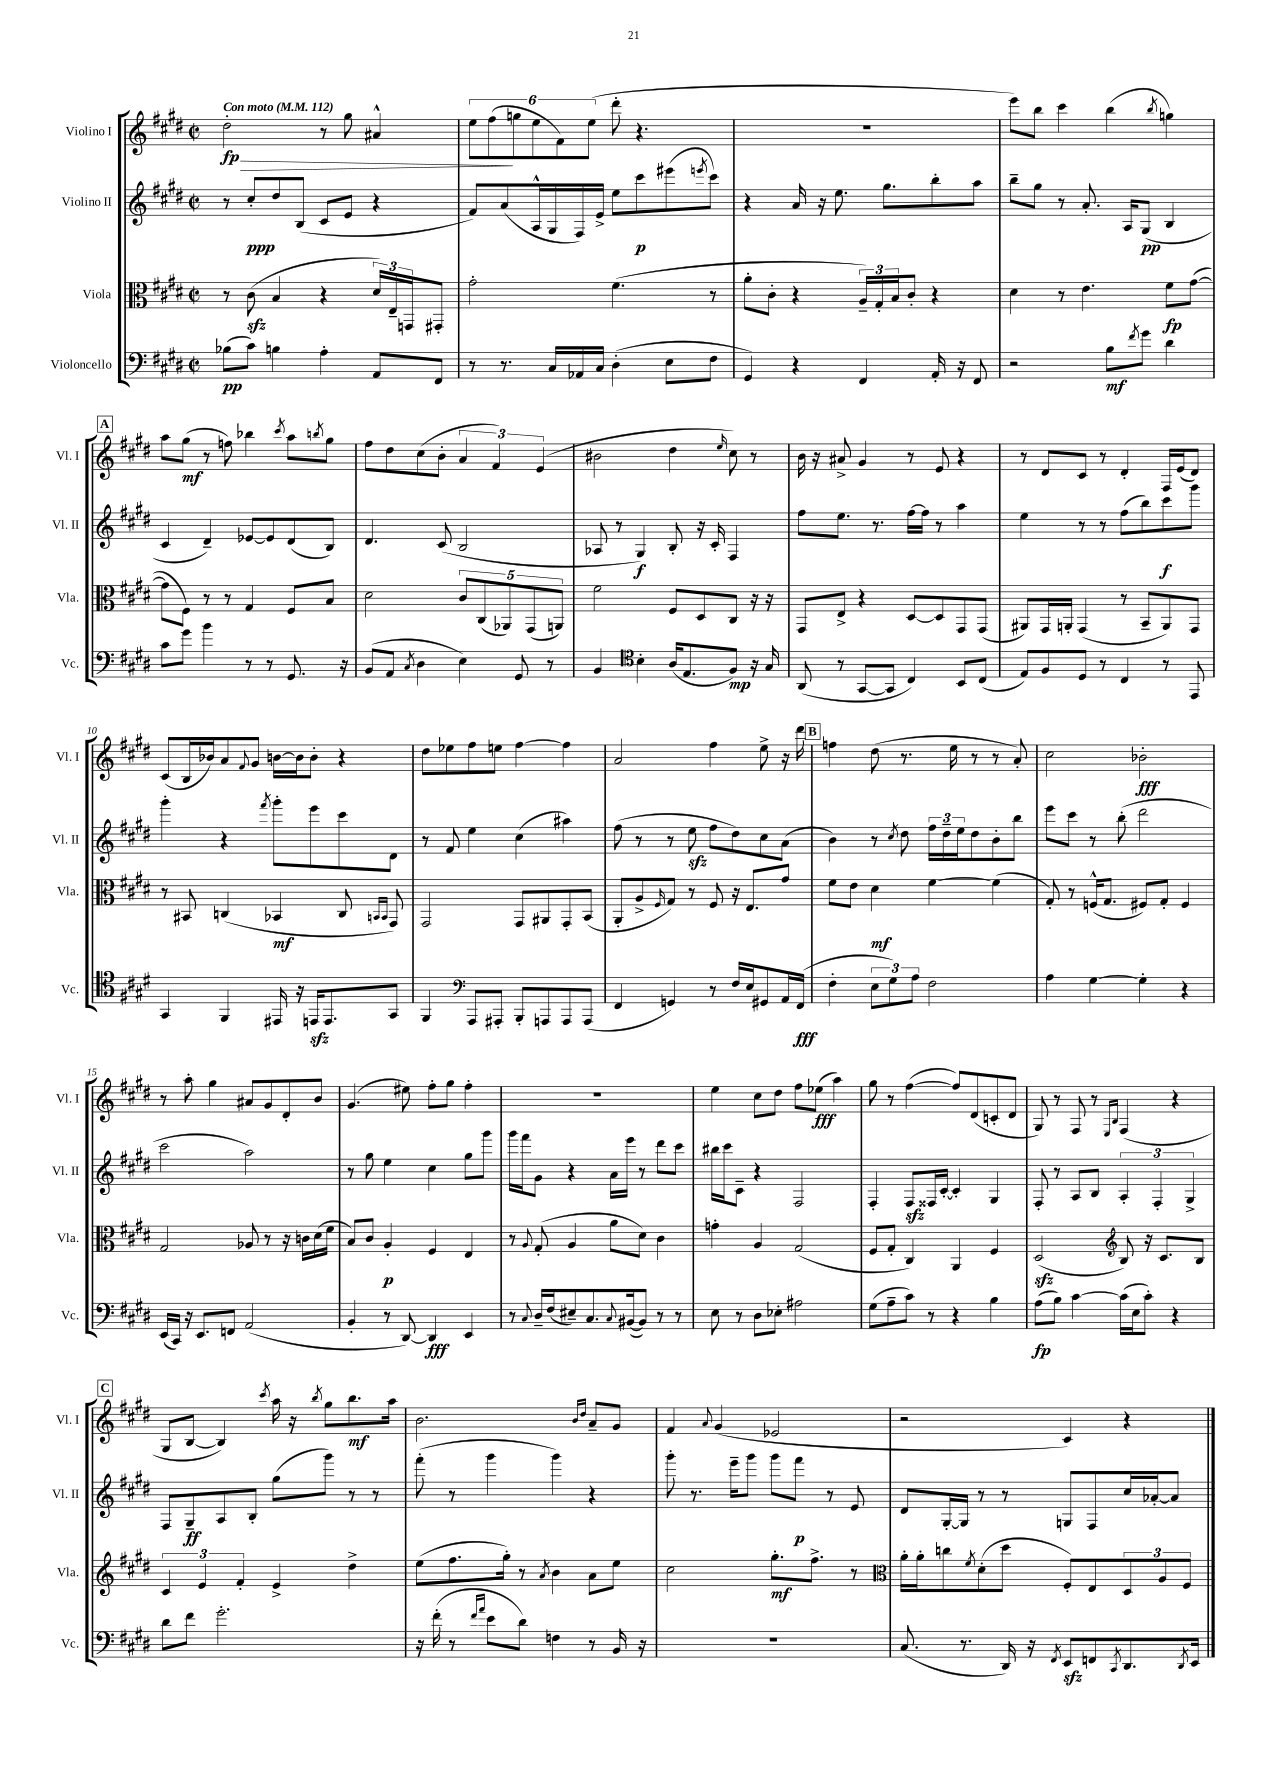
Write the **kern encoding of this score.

**kern	**kern	**kern	**kern
*staff4	*staff3	*staff2	*staff1
*clefF4	*clefC3	*clefG2	*clefG2
*k[f#c#g#d#]	*k[f#c#g#d#]	*k[f#c#g#d#]	*k[f#c#g#d#]
*M2/2	*M2/2	*M2/2	*M2/2
*met(c|)	*met(c|)	*met(c|)	*met(c|)
*MM112	*MM112	*MM112	*MM112
(8B-	8r	8r	2dd#'
8c#)	(8c#	8cc#'	.
4B	4B	8dd#	.
.	.	(8B	.
4A'	4r	8c#	8r
.	.	8e	8gg#
8AA	24d#)	4r	4a#^^
.	24E~	.	.
.	24GG	.	.
8FF#	8GG#'	.	.
=	=	=	=
8r	2g#'	8f#)	12ee
.	.	.	(12ff#
8.r	.	(8a	.
.	.	.	12gg
.	.	16A^^	12ee
16C#	.	16G#	.
.	.	.	12f#)
16AA-	.	16F#)	.
.	.	.	(12ee
16C#	.	16e^	.
(4D#'	(4.f#	8ee	8ddd#'
.	.	8ccc#	4.r
8E	.	(8eee#	.
.	.	8qeee	.
8F#	8r	8ccc#)	.
=	=	=	=
4GG#)	8a'	4r	1r
.	8c#'	.	.
4r	4r	16a	.
.	.	16r	.
.	.	8.ee	.
4FF#	24A~)	.	.
.	24G#'	.	.
.	.	8.gg#	.
.	24B	.	.
.	8c#'	.	.
16AA'	4r	8bb'	.
16r	.	.	.
8FF#	.	8aa	.
=	=	=	=
2r	4d#	8bb~	8eee)
.	.	8gg#	8bb
.	8r	8r	4ccc#
.	4.e	8.a'	.
8B	.	.	(4bb
.	.	16A	.
8qf#	.	.	.
8g#	.	(8G#	.
.	.	.	8qbb
4d#	8f#	4B	4gg)
.	([8g#	.	.
=	=	=	=
8c#	8g#]	4c#	8aa
8g#	8F#)	.	(8gg#
4b	8r	4d#~)	8r
.	8r	.	8ff)
8r	4G#	[8e-	4bb-
8r	.	8e-]	.
.	.	.	8qccc#
8.GG#	8F#	(8d#	8aa
.	.	.	8qbb
.	8B	8B)	8gg#
16r	.	.	.
=	=	=	=
(8BB	2d#	4.d#	8ff#
8AA	.	.	8dd#
8qC#	.	.	.
4D#	.	.	(8cc#
.	.	(8c#	8b'
4E)	10c#	2B	6a
.	(10C#	.	.
.	.	.	6f#)
.	10AA-)	.	.
8GG#	.	.	.
.	(10GG#	.	.
.	.	.	(6e
8r	.	.	.
.	10AA)	.	.
=	=	=	=
4BB	2f#	8A-	2b#
.	.	8r	.
*clefC4	*	*	*
4B'	.	4G#)	.
(16A	8F#	8B'	4dd#
8.E	.	.	.
.	8D#	16r	.
.	.	16c#'	.
.	.	.	16qqee
8F#)	8C#	4F#	8cc#)
16r	16r	.	8r
16G#	16r	.	.
=	=	=	=
(8AA	8GG#	8ff#	16b
.	.	.	16r
8r	8E^	8.ee	8a#^
[8GG#	4r	.	4g#
.	.	8.r	.
8GG#]	.	.	.
4C#)	[8D#	[16ff#	8r
.	.	16ff#]	.
.	8D#]	8r	8e
8BB	8GG#	4aa	4r
(8C#	(8GG#	.	.
=	=	=	=
8E)	8AA#)	4ee	8r
8F#	16GG#	.	8d#
.	16AA'	.	.
8D#	(4GG#	8r	8c#
8r	.	8r	8r
4C#	8r	(8ff#	4d#'
.	8BB~	8bb)	.
8r	8AA)	8ccc#	16F#
.	.	.	(16e
8EE	8GG#	8ggg#	8d#)
=	=	=	=
4GG#	8r	4ggg#'	(8c#
.	8BB#	.	16B
.	.	.	16b-)
4FF#	(4C	4r	8a
.	.	.	8qqf#
.	.	.	8g#
.	.	8qfff#	.
16EE#	4BB-	8ggg#'	[16b
16r	.	.	16b]
16EE	.	8eee	8b'
8.EE	.	.	.
.	8C	8ccc#	4r
.	16qqBB	.	.
.	16qqBB	.	.
8GG#	8GG#)	8d#	.
=	=	=	=
4FF#	2GG#	8r	8dd#
.	.	8f#	8ee-
*clefF4	*	*	*
8AAA	.	4ee	8ff#
8AAA#'	.	.	8ee
8BBB'	8GG#	(4cc#	[4ff#
8AAA	8AA#	.	.
8AAA	8GG#'	4aa#)	4ff#]
(8AAA	(8BB	.	.
=	=	=	=
4FF#	8AA'	(8ff#	2a
.	8A^	8r	.
.	16qqF#	.	.
4GG)	8G#)	8r	.
.	8r	8ee	.
8r	8F#	8ff#	4ff#
16F#	16r	8dd#)	.
16E	8.E	.	.
8GG#	.	8cc#	8ee^
16AA	8g#	(8a	16r
(16FF#	.	.	16ddd#
=	=	=	=
4F#'	8f#	4b)	4ff
.	8e	.	.
12E	4d#	8r	(8dd#
12G#)	.	.	.
.	.	8qcc#	.
.	.	8dd#	8.r
12A	.	.	.
2F#	[4f#	24ff#	.
.	.	24dd#~	.
.	.	.	16ee
.	.	24ee	.
.	.	8dd#	8r
.	(4f#]	8b'	8r
.	.	8bb	8a')
=	=	=	=
4A	8G#')	8eee	2cc#
.	8r	8ccc#	.
[4G#	(16F^^	8r	.
.	8.G#	.	.
.	.	(8bb'	.
4G#']	8F#)	2ddd#	2b-'
.	8G#'	.	.
4r	4F#	.	.
=	=	=	=
(16EE	2G#	2ccc#	8r
16CC#)	.	.	.
16r	.	.	8aa'
8.EE	.	.	.
.	.	.	4gg#
8FF	.	.	.
(2AA	8A-	2aa)	8a#
.	8r	.	8g#
.	16r	.	8d#'
.	16c	.	.
.	(16d#	.	8b
.	16f#	.	.
=	=	=	=
4BB'	8B)	8r	(4.g#
.	8c#	8gg#	.
8r	4A'	4ee	.
[8DD#)	.	.	8ee#)
4DD#]	4F#	4cc#	8ff#'
.	.	.	8gg#
4EE	4E	8gg#	4ff#'
.	.	8ggg#	.
=	=	=	=
8r	8r	16ggg#	1r
.	.	16fff#	.
8qqC#	8qqA	.	.
16D#~	(8G#'	8g#	.
(16F#	.	.	.
8E#~)	4A	4r	.
8.C#	.	.	.
.	8a	16a	.
8qqC#	.	.	.
([16BB#	.	16eee	.
8BB#])	8d#)	8r	.
8r	4c#	8ddd#	.
8r	.	8ccc#	.
=	=	=	=
8E	4g'	16bb#	4ee
.	.	16ccc#	.
8r	.	8c#~	.
8D#	4A	4r	8cc#
8E-'	.	.	8dd#
2A#	(2G#	2F#	8ff#
.	.	.	(8ee-
.	.	.	4aa)
=	=	=	=
(8G#	8F#	4F#'	8gg#
8A~	8G#'	.	8r
8c#)	4C#)	8F#	([4ff#
8r	.	16F##	.
.	.	[16c#'	.
4r	4AA	4c#']	8ff#])
.	.	.	(8d#
4B	4F#	4G#	8c'
.	.	.	8d#
=	=	=	=
(8A	(2D#	8F#'	8G#)
8B)	.	8r	8r
[4c#	.	8A	8F#
.	.	8B	8r
*	*clefG2	*	*
.	.	.	16qqE
.	.	.	16qqB
(16c#]	8B)	6A'	(4F#
16E	.	.	.
8c#')	16r	.	.
.	.	6F#'	.
.	8.c#	.	.
4r	.	.	4r
.	.	6G#^	.
.	8B	.	.
=	=	=	=
8d#	6c#	8F#	8G#
8f#	.	8G#~	[8B
.	6e	.	.
2.g#'	.	8A	4B])
.	6f#'	.	.
.	.	8B'	.
.	.	.	8qccc#
.	4e^	(8gg#	16aa
.	.	.	16r
.	.	.	8qbb
.	.	8ggg#)	8gg#
.	4dd#^	8r	8.bb
.	.	8r	.
.	.	.	16aa
=	=	=	=
16r	(8ee	(8fff#'	2.b
(16f#'	.	.	.
8r	8.ff#	8r	.
16qqf#	.	.	.
16qqa	.	.	.
8e	.	4ggg#	.
.	16gg#')	.	.
8d#)	8r	.	.
.	8qa	.	.
4F	4b	4ggg#)	.
.	.	.	16qqb
.	.	.	16qqdd#
8r	8a	4r	8a~
16BB	8ee	.	8g#
16r	.	.	.
=	=	=	=
1r	2cc#	8ggg#'	4f#
.	.	8.r	.
.	.	.	8qqa
.	.	.	(4g#
.	.	16eee~	.
.	.	8ggg#	.
.	8.gg#'	8ggg#	2e-
.	.	8fff#	.
.	8.ff#^	.	.
.	.	8r	.
.	8r	8e	.
=	=	=	=
*	*clefC3	*	*
(8.C#	16a'	8d#	2r
.	16a'	.	.
.	8cc	[16G#'	.
8.r	.	16G#]	.
.	8qf#	.	.
.	(8d#'	8r	.
16DD#)	8dd#	8r	.
16r	.	.	.
8qFF#	.	.	.
8EE	8F#')	8G	4c#)
8FF	8E	8F#	.
8qCC#	.	.	.
8.DD#	12D#	16cc#	4r
.	.	[16a-'	.
.	12A	.	.
.	.	8a-]	.
.	12F#	.	.
8qDD#	.	.	.
16EE	.	.	.
==	==	==	==
*-	*-	*-	*-
